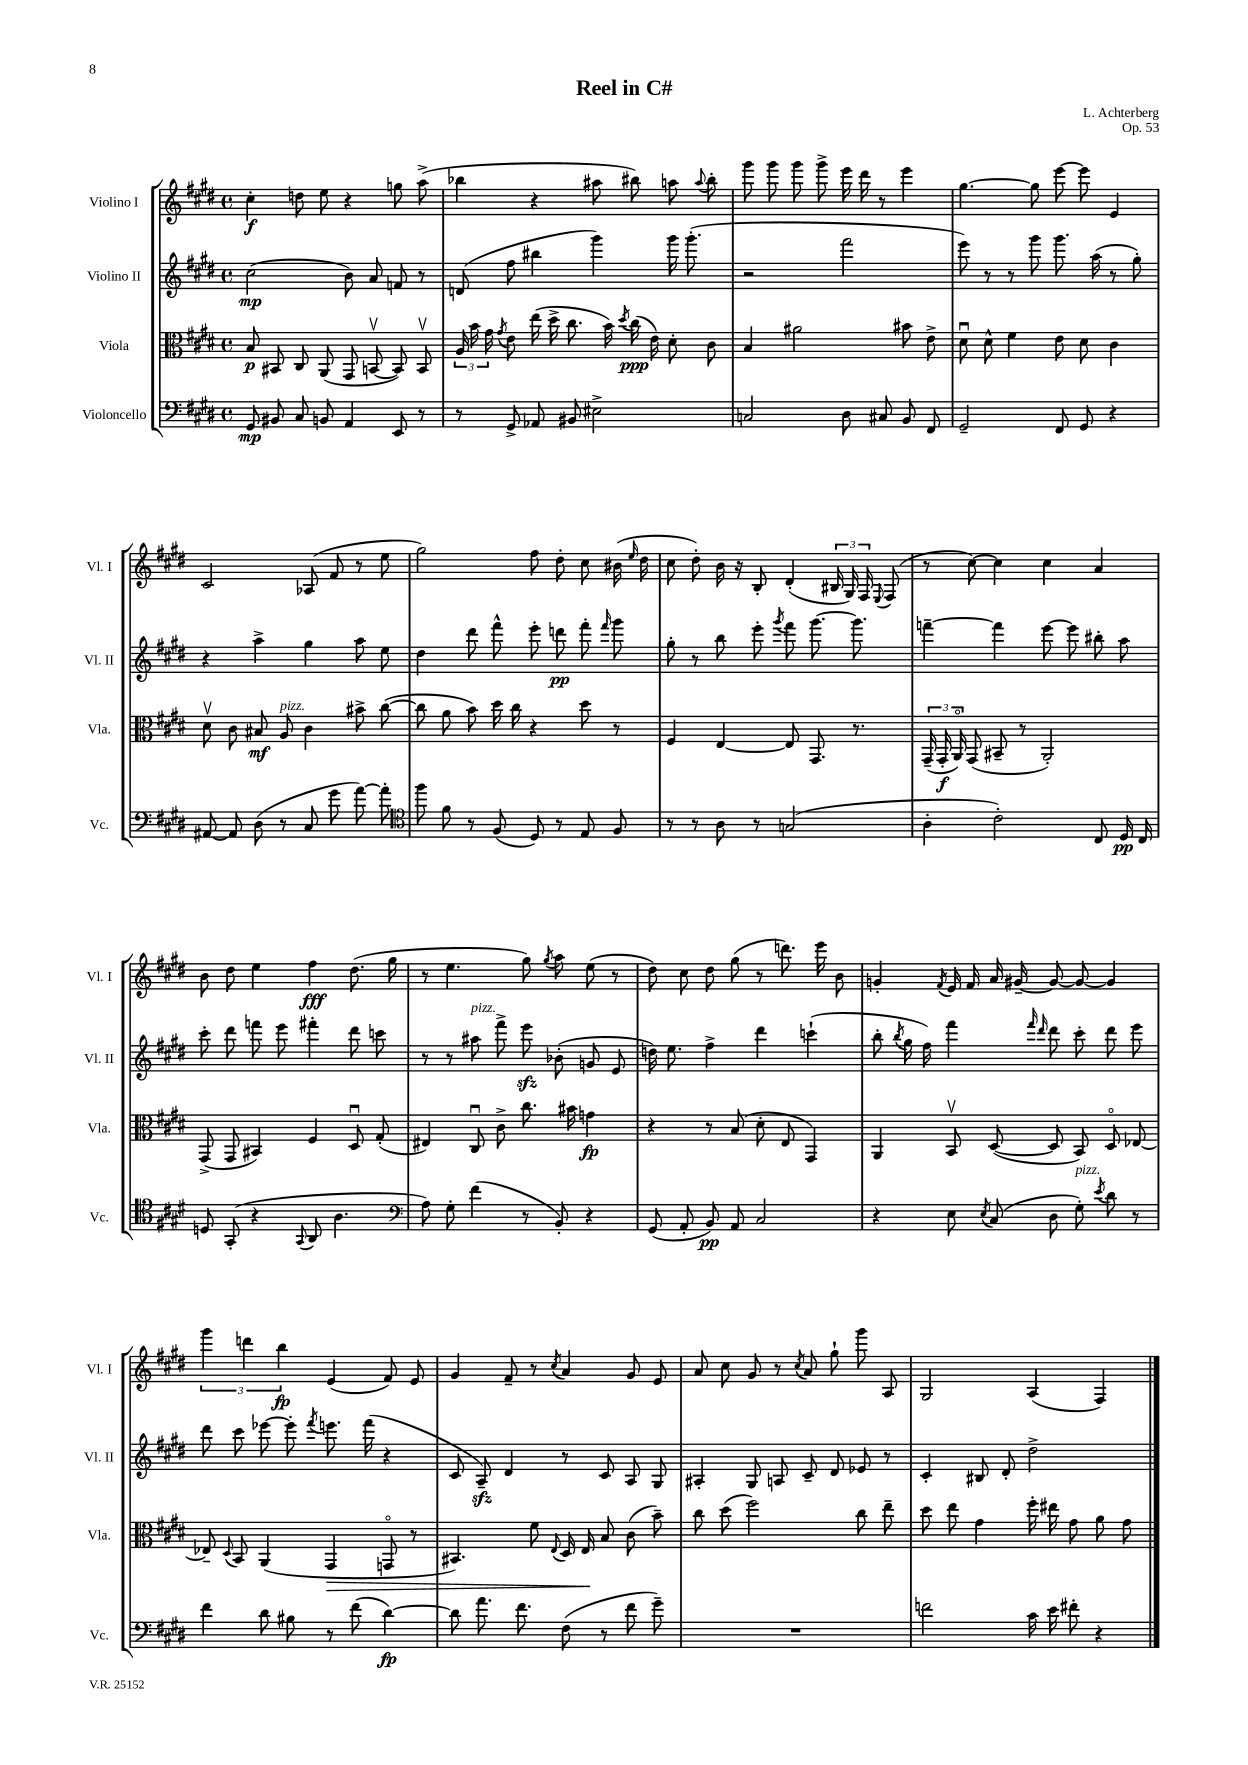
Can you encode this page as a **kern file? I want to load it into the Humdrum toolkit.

**kern	**kern	**kern	**kern
*staff4	*staff3	*staff2	*staff1
*clefF4	*clefC3	*clefG2	*clefG2
*k[f#c#g#d#]	*k[f#c#g#d#]	*k[f#c#g#d#]	*k[f#c#g#d#]
*M4/4	*M4/4	*M4/4	*M4/4
*met(c)	*met(c)	*met(c)	*met(c)
8GG#/	8B/	(2cc#\	4cc#'\
8BB#/	8BB#/	.	.
8C#/	8C#/	.	8dd\
8BB/	(8AA/	.	8ee\
4AA/	8GG#/	8b\)	4r
.	[8BBv/	8a/	.
8EE/	8BB/])	8f/	8gg\
8r	8BBv/	8r	(8aa^\
=	=	=	=
8r	24A/	(8d/	4bb-\
.	24b\	.	.
.	24g#\	.	.
.	8qg#/	.	.
8GG#^/	8e\	8ff#\	.
8AA-/	(16ee\	4bb#\	4r
.	16dd#^\	.	.
8BB#/	8.cc#\	.	.
2E#^\	.	4ggg#\)	8aa#\
.	16b\)	.	.
.	8qdd#/	.	.
.	(16cc#\	.	8bb#\)
.	16e\)	.	.
.	8d#'\	16ggg#\	8aa\
.	.	(8.ggg#'\	.
.	.	.	8qqaa/
.	8c#\	.	8bb#'\
=	=	=	=
2C/	4B/	2r	8ggg#\
.	.	.	8ggg#\
.	2a#\	.	8ggg#\
.	.	.	8ggg#^\
8D#\	.	2fff#\	16eee\
.	.	.	16ddd#\
8C#/	.	.	8r
8BB/	8b#\	.	4eee\
8FF#/	8e^\	.	.
=	=	=	=
2GG#~/	8d#u\	8eee\)	[4.gg#\
.	8d#^^\	8r	.
.	4f#\	8r	.
.	.	8ggg#\	8gg#\]
8FF#/	8e\	8.ggg#\	[8eee\
8GG#/	8d#\	.	8eee\]
.	.	(16aa\	.
4r	4c#\	8r	4e/
.	.	8gg#'\)	.
=	=	=	=
[8AA#/	8d#v\	4r	2c#/
8AA#/]	8c#\	.	.
(8D#\	8B#/	4aa^\	.
8r	8A/	.	.
8C#/	4c#\	4gg#\	(8A-/
8g#\	.	.	8f#/
[8a\)	8b#^\	8aa\	8r
8a'\]	([8cc#\	8ee\	8ee\
=	=	=	=
*clefC4	*	*	*
8ff#\	8cc#\]	4dd#\	2gg#\)
8f#\	8a\	.	.
8r	8b\)	8ddd#\	.
(8F#/	16dd#\	8fff#^^\	.
.	16cc#\	.	.
8D#/)	4r	8eee'\	8ff#\
8r	.	8ddd\	8dd#'\
8E/	8dd#\	8fff#'\	8cc#\
.	.	16qqfff#/	.
8F#/	8r	8ggg#\	(16b#\
.	.	.	16qqee/
.	.	.	16dd#\
=	=	=	=
8r	4F#/	8gg#'\	8cc#\
8r	.	8r	8dd#'\)
8A\	[4E/	8bb\	16b\
.	.	.	16r
8r	.	8eee'\	8B'/
.	.	8qggg#/	.
(2G/	8E/]	8fff#\	(4d#'/
.	8.GG#/	[8.ggg#\	.
.	.	.	24B#/
.	.	.	24G#/)
.	8.r	8.ggg#\]	.
.	.	.	24F#/
.	.	.	8qqE/
.	.	.	(8F#/
=	=	=	=
4A'\	(24GG#~/	[4fff~\	8r
.	24GG#'/	.	.
.	24AAo/)	.	.
.	(8GG#/	.	[8cc#\)
2c#'\)	8BB#~/	4fff\]	4cc#\]
.	8r	.	.
.	2AA'/)	[8eee\	4cc#\
.	.	8eee\]	.
8C#/	.	8bb#'\	4a/
16D#/	.	8aa\	.
16C#/	.	.	.
=	=	=	=
8D/	(8GG#^/	8ccc#'\	8b\
(8GG#'/	8GG#/	8ddd#\	8dd#\
4r	4BB#/)	8fff\	4ee\
.	.	8eee\	.
8qqGG#/	.	.	.
8AA/	4F#/	4fff#'\	4ff#\
4.A\	.	.	.
.	8D#u/	8ddd#\	(8.dd#\
.	(8G#'/	8ccc\	.
.	.	.	16gg#\
=	=	=	=
*clefF4	*	*	*
8A\)	4E#/)	8r	8r
8G#'\	.	8r	4.ee\
(4f#\	8C#u/	8aa#\	.
.	8c#^\	8fff#^\	.
8r	8.cc#\	8eee\	8gg#\)
.	.	.	8qgg#/
8BB'/)	.	(8b-'\	8aa\
.	16b#\	.	.
4r	4g\	8g/	(8ee\
.	.	8e/	8r
=	=	=	=
(8GG#/	4r	16dd\)	8dd#\)
.	.	8.ee\	.
8AA'/	.	.	8cc#\
8BB/)	8r	4ff#^\	8dd#\
8AA/	(8B/	.	(8gg#\
2C#/	8d#'\	4ddd#\	8r
.	8E/	.	8.ddd\)
.	4GG#/)	(4ccc`\	.
.	.	.	16eee\
.	.	.	8b\
=	=	=	=
4r	4AA/	8bb'\	4g'/
.	.	8qbb/	.
.	.	16gg#\	.
.	.	16ff#\)	.
.	.	.	8qf#/
8E\	8BBv/	4fff#\	16e/
.	.	.	16f#/
8qE/	.	.	.
(8C#/	([8D#/	.	16a/
.	.	.	[16g#~/
.	.	16qqfff#/	.
.	.	16qqddd#/	.
8D#\	8D#/]	8ddd#\	8g#/_
8G#'\)	8BB/)	8ccc#'\	8g#/_
8qe/	.	.	.
8d#\	8D#o/	8ddd#\	4g#/]
8r	[8E-/	8eee\	.
=	=	=	=
4f#\	8E-~/]	8ddd#\	6ggg#\
.	8qqD#/	.	.
.	8BB/	8ccc#\	.
.	.	.	6ddd\
8d#\	(4AA/	[8eee-\	.
.	.	.	6bb\
8B#\	.	8eee-'\]	.
.	.	8qfff#/	.
8r	4GG#/	8.eee\	(4e/
(8f#\	.	.	.
.	.	(16fff#\	.
[4d#\)	8GGo/	4r	8f#/)
.	8r	.	8e/
=	=	=	=
8d#\]	4.BB#/)	8c#/	4g#/
8.a\	.	8A~/)	.
.	.	4d#/	8f#~/
8.f#\	.	.	.
.	8f#\	.	8r
.	8qqE/	.	8qcc#/
(8F#\	16D#/	8r	4a/
.	16E/	.	.
8r	8B/	8c#/	.
8f#\	(8c#\	8A/	8g#/
8g#~\)	8b~\)	8G#/	8e/
=	=	=	=
1r	8cc#\	4A#'/	8a/
.	(8dd#\	.	8cc#\
.	2ff#\)	8G#/	8g#/
.	.	8A/	8r
.	.	.	8qcc#/
.	.	8c#~/	8a/
.	.	8d#/	8gg#`\
.	8cc#\	8e-/	8ggg#\
.	8ee~\	8r	8A/
=	=	=	=
2f\	8dd#\	4c#'/	2G#/
.	8ee\	.	.
.	4g#\	8B#/	.
.	.	8d#'/	.
16c#\	16ff#'\	2dd#^\	(4A/
16e\	16ee#\	.	.
8f#'\	8g#\	.	.
4r	8a\	.	4F#/)
.	8g#\	.	.
==	==	==	==
*-	*-	*-	*-
